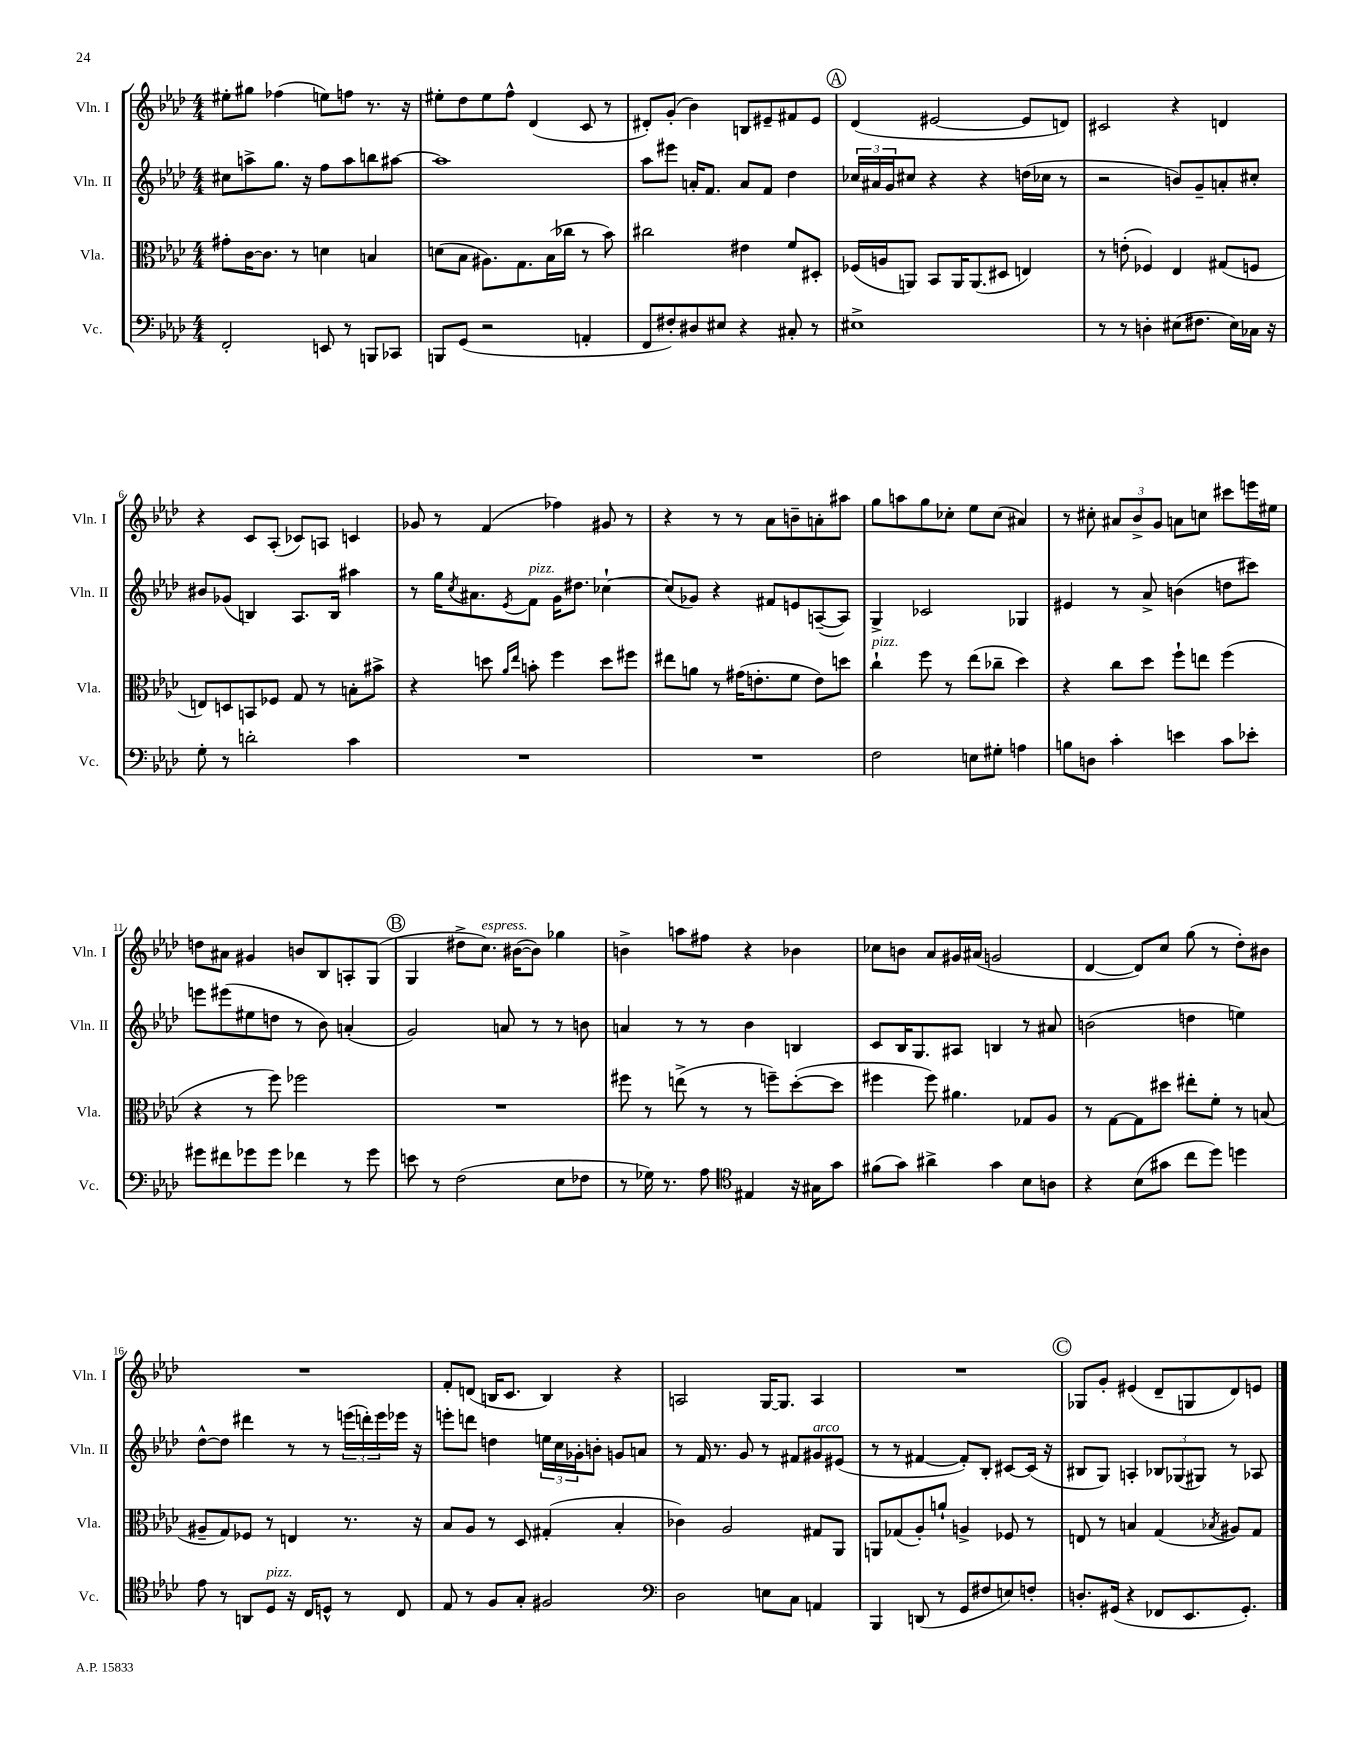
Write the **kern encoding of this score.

**kern	**kern	**kern	**kern
*part4	*part3	*part2	*part1
*staff4	*staff3	*staff2	*staff1
*I"Vc.	*I"Vla.	*I"Vln. II	*I"Vln. I
*I'Vc.	*I'Vla.	*I'Vln. II	*I'Vln. I
*clefF4	*clefC3	*clefG2	*clefG2
*k[b-e-a-d-]	*k[b-e-a-d-]	*k[b-e-a-d-]	*k[b-e-a-d-]
*M4/4	*M4/4	*M4/4	*M4/4
=1	=1	=1	=1
2FF'/	8g#X'\L	8cc#X\L	8ee#X'\L
.	[16c\K	8aan^\	8gg#X\J
.	8.c\J]	.	.
.	.	8.gg\J	(4ff-X\
.	8r	.	.
.	.	16r	.
8EEn/	4dn\	8ff\L	8een\L)
8r	.	8aa\	8ffn\J
8BBBn/L	4Bn/	8bbn\	8.r
8CC-X/J	.	[8aa#X\J	.
.	.	.	16r
=2	=2	=2	=2
8BBBn/L	(8dn\L	1aa#]	8ee#X'\L
(8GG/J	8B-\J	.	8dd-\
2r	8.A#X\L)	.	8ee#\
.	.	.	8ff^^\J
.	8.G\	.	.
.	.	.	(4d-/
.	(16B-\L	.	.
.	16cc-X\JJ	.	.
4AAn'/	8r	.	8c/
.	8b-\)	.	8r
=3	=3	=3	=3
8FF/L	2cc#X\	8aa-\L	8d#X'/L)
8F#X'/)	.	8eee#X\J	(8g'/J
8D#X/	.	16an'/KL	4b-\)
.	.	8.f/J	.
8E#X/J	.	.	.
4r	4e#X\	8a/L	8Bn/L
.	.	8f/J	8e#X~/
8C#X'/	8f/L	4dd-\	8f#X/
8r	8D#X'/J	.	8e#/J
!!LO:REH:place=s1:t=A
=4	=4	=4	=4
1E#X^	(16F-X/LL	24cc-X/LL	(4d-/
.	.	24a#X/	.
.	16An/J	.	.
.	.	24g/J	.
.	8AAn/J)	8cc#X/J	.
.	8BB-/L	4r	[2e#X/
.	16AA/K	.	.
.	(8.AA/	.	.
.	.	4r	.
.	8D#X/J	.	.
.	4En/)	(16ddn\LL	8e#/L]
.	.	16cc-X\JJ	.
.	.	8r	8dn/J)
=5	=5	=5	=5
8r	8r	2r	2c#X/
8r	(8en'\	.	.
4Dn'\	4F-X/)	.	.
(8E#X\L	4E-/	8bn/L)	4r
8.F#X\J	.	8g~/	.
.	(8G#X/L	8an'/	4dn/
16E#\LL)	.	.	.
16C-X\JJ	8Fn/J	8cc#X'/J	.
16r	.	.	.
!!LO:LB:g=z
=6	=6	=6	=6
8G'\	8En/L)	8b#X/L	4r
8r	8Dn/	(8g-X/J	.
2dn'\	8BBn/	4Bn/)	8c/L
.	8F-X/J	.	(8A-'/J
.	8G/	8.A-/L	8c-X/L)
.	8r	.	8An/J
.	.	16B/Jk	.
4c\	8Bn'\L	4aa#X\	4cn/
.	8b#X^\J	.	.
=7	=7	=7	=7
1r	4r	8r	8g-X/
.	.	16gg\KL	8r
.	.	8qcc/	.
.	.	8.a#X\	.
.	8ddn\	.	(4f/
.	16qqa-/LL	.	.
.	16qqee-/JJ	8qe-/	.
!	!	!LO:TX:a:i:t=pizz.	!
.	8bn'\	8f\J	.
.	4ff\	16g\KL	4ff-X\)
.	.	8.dd#X\J	.
.	8dd\L	[4cc-X`\	8g#X/
.	8ff#X\J	.	8r
=8	=8	=8	=8
1r	8ee#X\L	(8cc-/L]	4r
.	8an\J	8g-X/J)	.
.	8r	4r	8r
.	(16g#X\KL	.	8r
.	8.en'\	.	.
.	.	8f#X/L	8a-\L
.	8f\J	8en/	8bn~\
.	8e\L)	([8An~/	8an'\
.	8ddn\J	8A/J])	8aa#X\J
=9	=9	=9	=9
!	!LO:TX:a:i:t=pizz.	!	!
2F\	4cc`\	4G^/	8gg\L
.	.	.	8aan\
.	8ff\	2c-X/	8gg\
.	8r	.	8cc-X'\J
8En\L	(8ee-\L	.	8ee-\L
8G#X'\J	8cc-X~\J	.	(8cc-\J
4An\	4dd-\)	4G-X/	4a#X/)
=10	=10	=10	=10
8Bn\L	4r	4e#X/	8r
8Dn\J	.	.	8cc#X'\
4c'\	8cc\L	8r	12a#X/L
.	.	.	12b-^/
.	8dd-\J	8a-^/	.
.	.	.	12g/J
4en\	8ff`\L	(4bn\	8an\L
.	8een\J	.	8ccn\J
8c\L	(4ff\	8ddn\L	8ccc#X\L
8e-X'\J	.	8ccc#X\J)	16eeen\L
.	.	.	16ee#X\JJ
!!LO:LB:g=z
=11	=11	=11	=11
8g#X\L	4r	8eeen\L	8ddn\L
8f#X\	.	(8eee#X\	8a#X\J
8g-X\	8r	8ee#X\	4g#X/
8g-\J	8ff\)	8ddn\J	.
4f-X\	2ff-X\	8r	8bn/L
.	.	8b-\)	8B-/
8r	.	(4an'/	8An'/
8g-\	.	.	(8G/J
!!LO:REH:place=s1:t=B
=12	=12	=12	=12
8en\	1r	2g/)	4G/
8r	.	.	.
(2F\	.	.	8dd#X^\L
!	!	!	!LO:TX:a:i:t=espress.
.	.	.	8.cc\J)
.	.	8an/	.
.	.	.	([16b#X\KL
.	.	8r	8b#\J])
8E-\L	.	8r	4gg-X\
8F-X\J	.	8bn\	.
=13	=13	=13	=13
8r	8ff#X\	4an/	4bn^\
16G-X\)	8r	.	.
8.r	.	.	.
.	(8een^\	8r	8aan\L
8A-\	8r	8r	8ff#X\J
*clefC4	*	*	*
4E#X/	8r	4b-\	4r
.	8ffn~\L)	.	.
16r	([8dd-'\	4Bn/	4b-X\
16G#X\KL	.	.	.
8g\J	8dd-\J]	.	.
=14	=14	=14	=14
(8f#X\L	4ff#X\	8c/L	8cc-X\L
8g\J)	.	16B-/K	8bn\J
.	.	8.G/	.
4a#X^\	8ff#\)	.	8a-/L
.	4.a#X\	8A#X/J	16g#X/L
.	.	.	(16a#X/JJ
4g\	.	4Bn/	2gn/
8B-\L	8G-X/L	8r	.
8An\J	8A-/J	8a#X/	.
=15	=15	=15	=15
4r	8r	(2bn\	[4d-/
.	[8G\L	.	.
(8B-\L	8G\]	.	8d-/L])
8g#X\J	8dd#X\J	.	8cc/J
8cc\L	8ee#X'\L	4ddn\	(8gg\
8dd-\J)	8f'\J	.	8r
4ddn\	8r	4een\)	8dd-'\L)
.	(8Bn/	.	8b#X\J
!!LO:LB:g=z
=16	=16	=16	=16
8e-\	8A#X~/L	[8dd-^^\L	1r
8r	8G/)	8dd-\J]	.
8AAn/L	8F-X/J	4ddd#X\	.
!LO:TX:a:i:t=pizz.	!	!	!
8D-/J	8r	.	.
16r	4En/	8r	.
16C/KL	.	.	.
8Dn^^/J	.	8r	.
8r	8.r	(24eeen\LL	.
.	.	24dddn'\)	.
.	.	24eee\	.
8C/	.	16eee-X\JJ	.
.	16r	16r	.
=17	=17	=17	=17
8E-/	8B-/L	8eeen'\L	8f'/L
8r	8A-/J	8dddn\J	(8dn/J
8F/L	8r	4ddn\	16Bn/KL
.	.	.	8.c/J
8G'/J	8D-/	.	.
2F#X/	(4G#X'/	24een\LL	4B/)
.	.	24cc\	.
.	.	24g-X'\J	.
.	.	8bn'\J	.
.	4B-'/	8gn/L	4r
.	.	8an/J	.
=18	=18	=18	=18
*clefF4	*	*	*
2D-\	4c-X\)	8r	2An/
.	.	16f/	.
.	.	8.r	.
.	2A-/	.	.
.	.	8g/	.
8En\L	.	8r	[16G/KL
.	.	.	8.G/J]
8C\J	.	8f#X/L	.
!	!	!LO:TX:a:i:t=arco	!
4AAn/	8G#X/L	8g#X/	4A/
.	8AA-/J	(8e#X/J	.
=19	=19	=19	=19
4BBB-/	8AAn/L	8r	1r
.	(8G-X/	8r	.
(8DDn/	8A-'/)	[4f#X/	.
8r	8an`/J	.	.
8GG/L	4An^/	8f#'/L])	.
8F#X/	.	8B-'/J	.
8En/)	8F-X/	[8c#X/L	.
8Fn'/J	8r	(16c#/Jk]	.
.	.	16r	.
!!LO:REH:place=s1:t=C
=20	=20	=20	=20
8.Dn'/L	8En/	8B#X/L	8G-X/L
.	8r	8G/J)	8g'/J
(16GG#X/Jk	.	.	.
4r	4Bn/	4An'/	(4e#X/
8FF-X/L	(4G/	12B-X/L	8d-~/L
.	.	(12G-X/	.
8.EE-/	.	.	8Gn/
.	.	12G#X/J)	.
.	8qB-X/	.	.
.	8A#X/L)	8r	8d-/)
8.GG#'/J)	.	.	.
.	8G/J	8A-X/	8en/J
==	==	==	==
*-	*-	*-	*-
